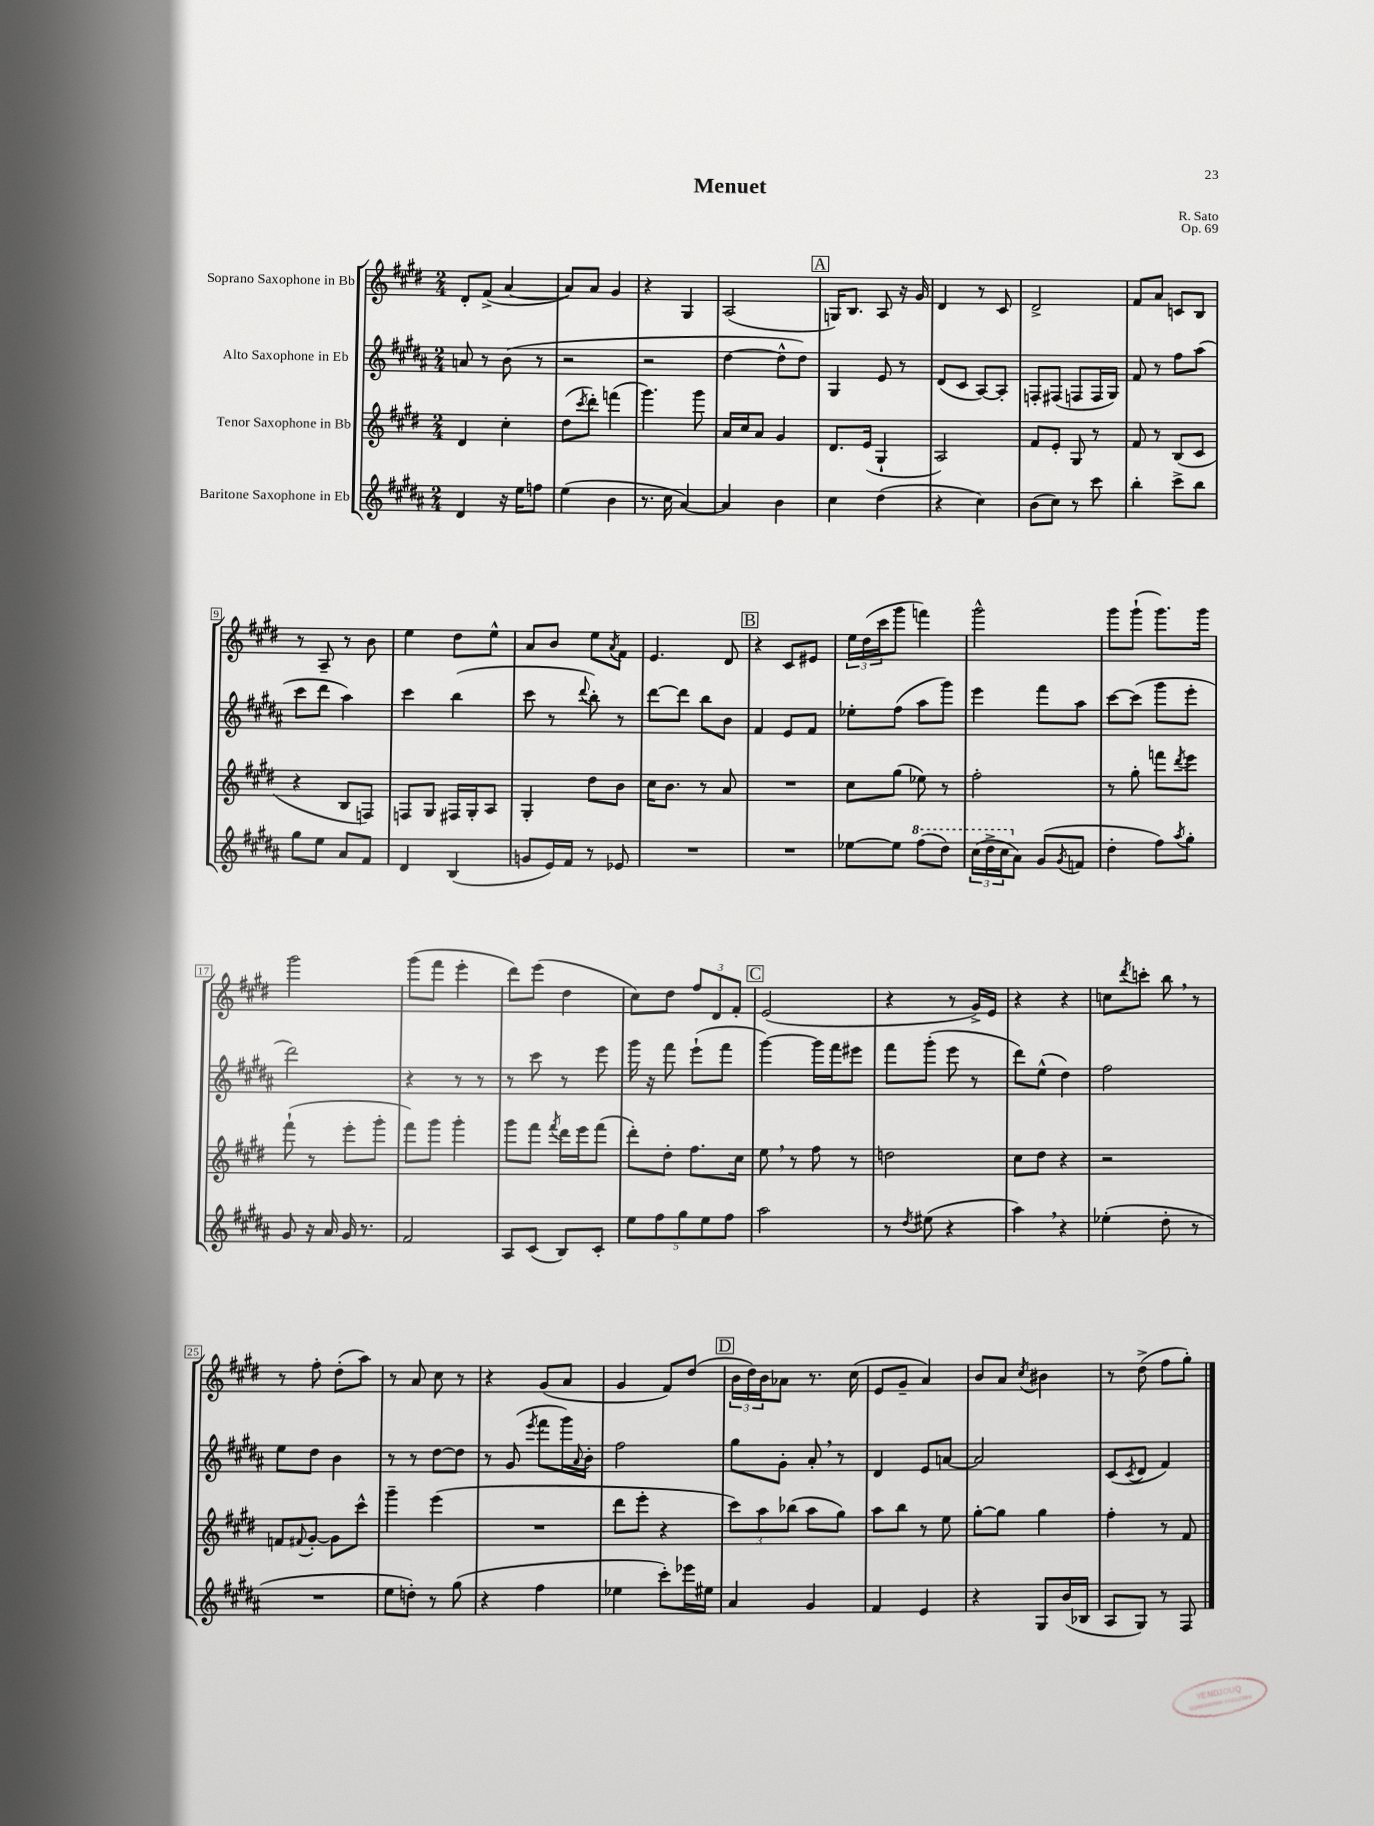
\header { title = "Menuet" composer = "R. Sato" opus = "Op. 69" }
<<
\new StaffGroup <<
\new Staff = "s0" \with { instrumentName = "Soprano Saxophone in Bb" } {
    \clef treble \key e \major \numericTimeSignature \time 2/4
    dis'8-. fis'8->( a'4~ |
    a'8) a'8 gis'4 |
    r4 gis4 |
    a2( |
    \mark \markup { \box "A" } g16) b8. a8 r16 gis'16 |
    dis'4 r8 cis'8 |
    dis'2-> |
    fis'8 a'8 c'8 b8 |
    r8 a8-- r8 b'8 |
    e''4 dis''8 e''8-^ |
    a'8 b'8 e''8 \acciaccatura { a'8 } fis'8 |
    e'4. dis'8 |
    \mark \markup { \box "B" } r4 cis'8 eis'8 |
    \tuplet 3/2 { e''16 dis''16( cis'''16 } gis'''8 f'''4) |
    gis'''2-^ |
    gis'''8 gis'''8-!( gis'''8.) gis'''16 |
    gis'''2 |
    gis'''8( fis'''8 e'''4-. |
    dis'''8) e'''8( dis''4 |
    cis''8) dis''8 \tuplet 3/2 { fis''8 dis'8 fis'8-. } |
    \mark \markup { \box "C" } e'2( |
    r4 r8 gis'16->) e'16 |
    r4 r4 |
    c''8 \acciaccatura { dis'''8 } c'''8-. b''8 \breathe r8 |
    r8 fis''8-. dis''8-.( a''8) |
    r8 a'8 cis''8 r8 |
    r4 gis'8( a'8 |
    gis'4 fis'8) dis''8( |
    \mark \markup { \box "D" } \tuplet 3/2 { b'16 dis''16) b'16 } aes'8 r8. cis''16( |
    e'8 gis'8-- a'4) |
    b'8 a'8 \acciaccatura { cis''8 } bis'4 |
    r8 dis''8->( fis''8 gis''8-.) \bar "|." |
}
\new Staff = "s1" \with { instrumentName = "Alto Saxophone in Eb" } {
    \clef treble \key b \major \numericTimeSignature \time 2/4
    a'8 r8 b'8( r8 |
    r2 |
    r2 |
    dis''4~ dis''8-^ dis''8) |
    \mark \markup { \box "A" } gis4 e'8 r8 |
    dis'8( cis'8 ais8~) ais8-. |
    f8-. fis8( f8 f16 gis16) |
    fis'8 r8 fis''8 ais''8( |
    cis'''8 dis'''8 ais''4) |
    cis'''4 b''4( |
    cis'''8 r8 \appoggiatura { dis'''8 } b''8-.) r8 |
    dis'''8~ dis'''8 b''8 b'8 |
    \mark \markup { \box "B" } fis'4 e'8 fis'8 |
    ees''8-. fis''8( ais''8 gis'''8) |
    e'''4 fis'''8 ais''8 |
    cis'''8~ cis'''8( gis'''8 e'''8-. |
    dis'''2) |
    r4 r8 r8 |
    r8 cis'''8 r8 e'''8 |
    gis'''16 r16 fis'''8 e'''8-!( fis'''8 |
    \mark \markup { \box "C" } gis'''4~) gis'''16 fis'''16 eis'''8 |
    fis'''8 gis'''8-.( e'''8 r8 |
    dis'''8) e''8-^( dis''4) |
    fis''2 |
    e''8 dis''8 b'4 |
    r8 r8 dis''8~ dis''8 |
    r8 gis'8( \acciaccatura { e'''8 } fis'''8 gis'''16) \appoggiatura { ais'8 } b'16-. |
    fis''2 |
    \mark \markup { \box "D" } gis''8 gis'8-. ais'8-. \breathe r8 |
    dis'4 e'8 a'8~ |
    a'2 |
    cis'8( \acciaccatura { cis'8 } dis'8 fis'4) \bar "|." |
}
\new Staff = "s2" \with { instrumentName = "Tenor Saxophone in Bb" } {
    \clef treble \key e \major \numericTimeSignature \time 2/4
    dis'4 cis''4-. |
    dis''8( \acciaccatura { cis'''8 } dis'''8-.) f'''4( |
    gis'''4.) gis'''8 |
    a'16 cis''16 a'8 gis'4 |
    \mark \markup { \box "A" } dis'8. e'16( gis4-! |
    a2) |
    fis'8 e'8-. gis8 r8 |
    fis'8 r8 b8( cis'8 |
    r4 b8 f8) |
    f8 gis8 fis16 gis16-. a8 |
    gis4-. dis''8 b'8 |
    cis''16 b'8. r8 a'8 |
    \mark \markup { \box "B" } R2 |
    cis''8 gis''8( ees''8) r8 |
    fis''2-. |
    r8 gis''8-. f'''8 \acciaccatura { dis'''8 } e'''8 |
    fis'''8-!( r8 e'''8-. gis'''8-. |
    fis'''8) gis'''8 gis'''4-. |
    gis'''8 fis'''8 \acciaccatura { fis'''8 } dis'''16 e'''16 fis'''8( |
    dis'''8-.) dis''8-. fis''8. cis''16 |
    \mark \markup { \box "C" } e''8 \breathe r8 fis''8 r8 |
    d''2 |
    cis''8 dis''8 r4 |
    r2 |
    f'8 \appoggiatura { fis'8 } gis'8~-. gis'8 cis'''8-^ |
    gis'''4-- e'''4( |
    R2 |
    dis'''8 e'''8-. r4 |
    \mark \markup { \box "D" } \tuplet 3/2 { cis'''8) a''8 bes''8( } a''8 gis''8) |
    a''8 b''8 r8 e''8 |
    gis''8~-. gis''8 gis''4 |
    fis''4-. r8 fis'8 \bar "|." |
}
\new Staff = "s3" \with { instrumentName = "Baritone Saxophone in Eb" } {
    \clef treble \key b \major \numericTimeSignature \time 2/4
    dis'4 r16 e''16 f''8 |
    e''4( b'4 |
    r8. cis''16 ais'4~) |
    ais'4 b'4 |
    \mark \markup { \box "A" } cis''4 dis''4( |
    r4 cis''4) |
    b'8( cis''8) r8 cis'''8 |
    b''4-. cis'''8-> b''8 |
    gis''8 e''8 ais'8 fis'8 |
    dis'4 b4( |
    g'8 e'16) fis'16 r8 ees'8 |
    R2 |
    \mark \markup { \box "B" } R2 |
    ees''8~ ees''8 \ottava #1 fis'''8( dis'''8) |
    \tuplet 3/2 { cis'''16( dis'''16-> cis'''16 \ottava #0 } ais'8) gis'8( \acciaccatura { gis'8 } f'8 |
    dis''4-. fis''8) \acciaccatura { ais''8 } gis''8-. |
    gis'8 r16 ais'16 gis'16 r8. |
    fis'2 |
    ais8 cis'8( b8) cis'8-. |
    \tuplet 5/4 { e''8 fis''8 gis''8 e''8 fis''8 } |
    \mark \markup { \box "C" } ais''2 |
    r8 \acciaccatura { dis''8 } eis''8( r4 |
    ais''4) \breathe r4 |
    ees''4-.( dis''8-. r8 |
    R2 |
    e''8 d''8-.) r8 gis''8( |
    r4 fis''4 |
    ees''4 cis'''8-.) ees'''16 eis''16 |
    \mark \markup { \box "D" } ais'4 gis'4 |
    fis'4 e'4 |
    r4 gis8 b'16( bes16 |
    ais8 gis8) r8 fis8 \bar "|." |
}
>>
>>
\layout { \context { \Score \override BarNumber.stencil = #(make-stencil-boxer 0.1 0.3 ly:text-interface::print) } }
